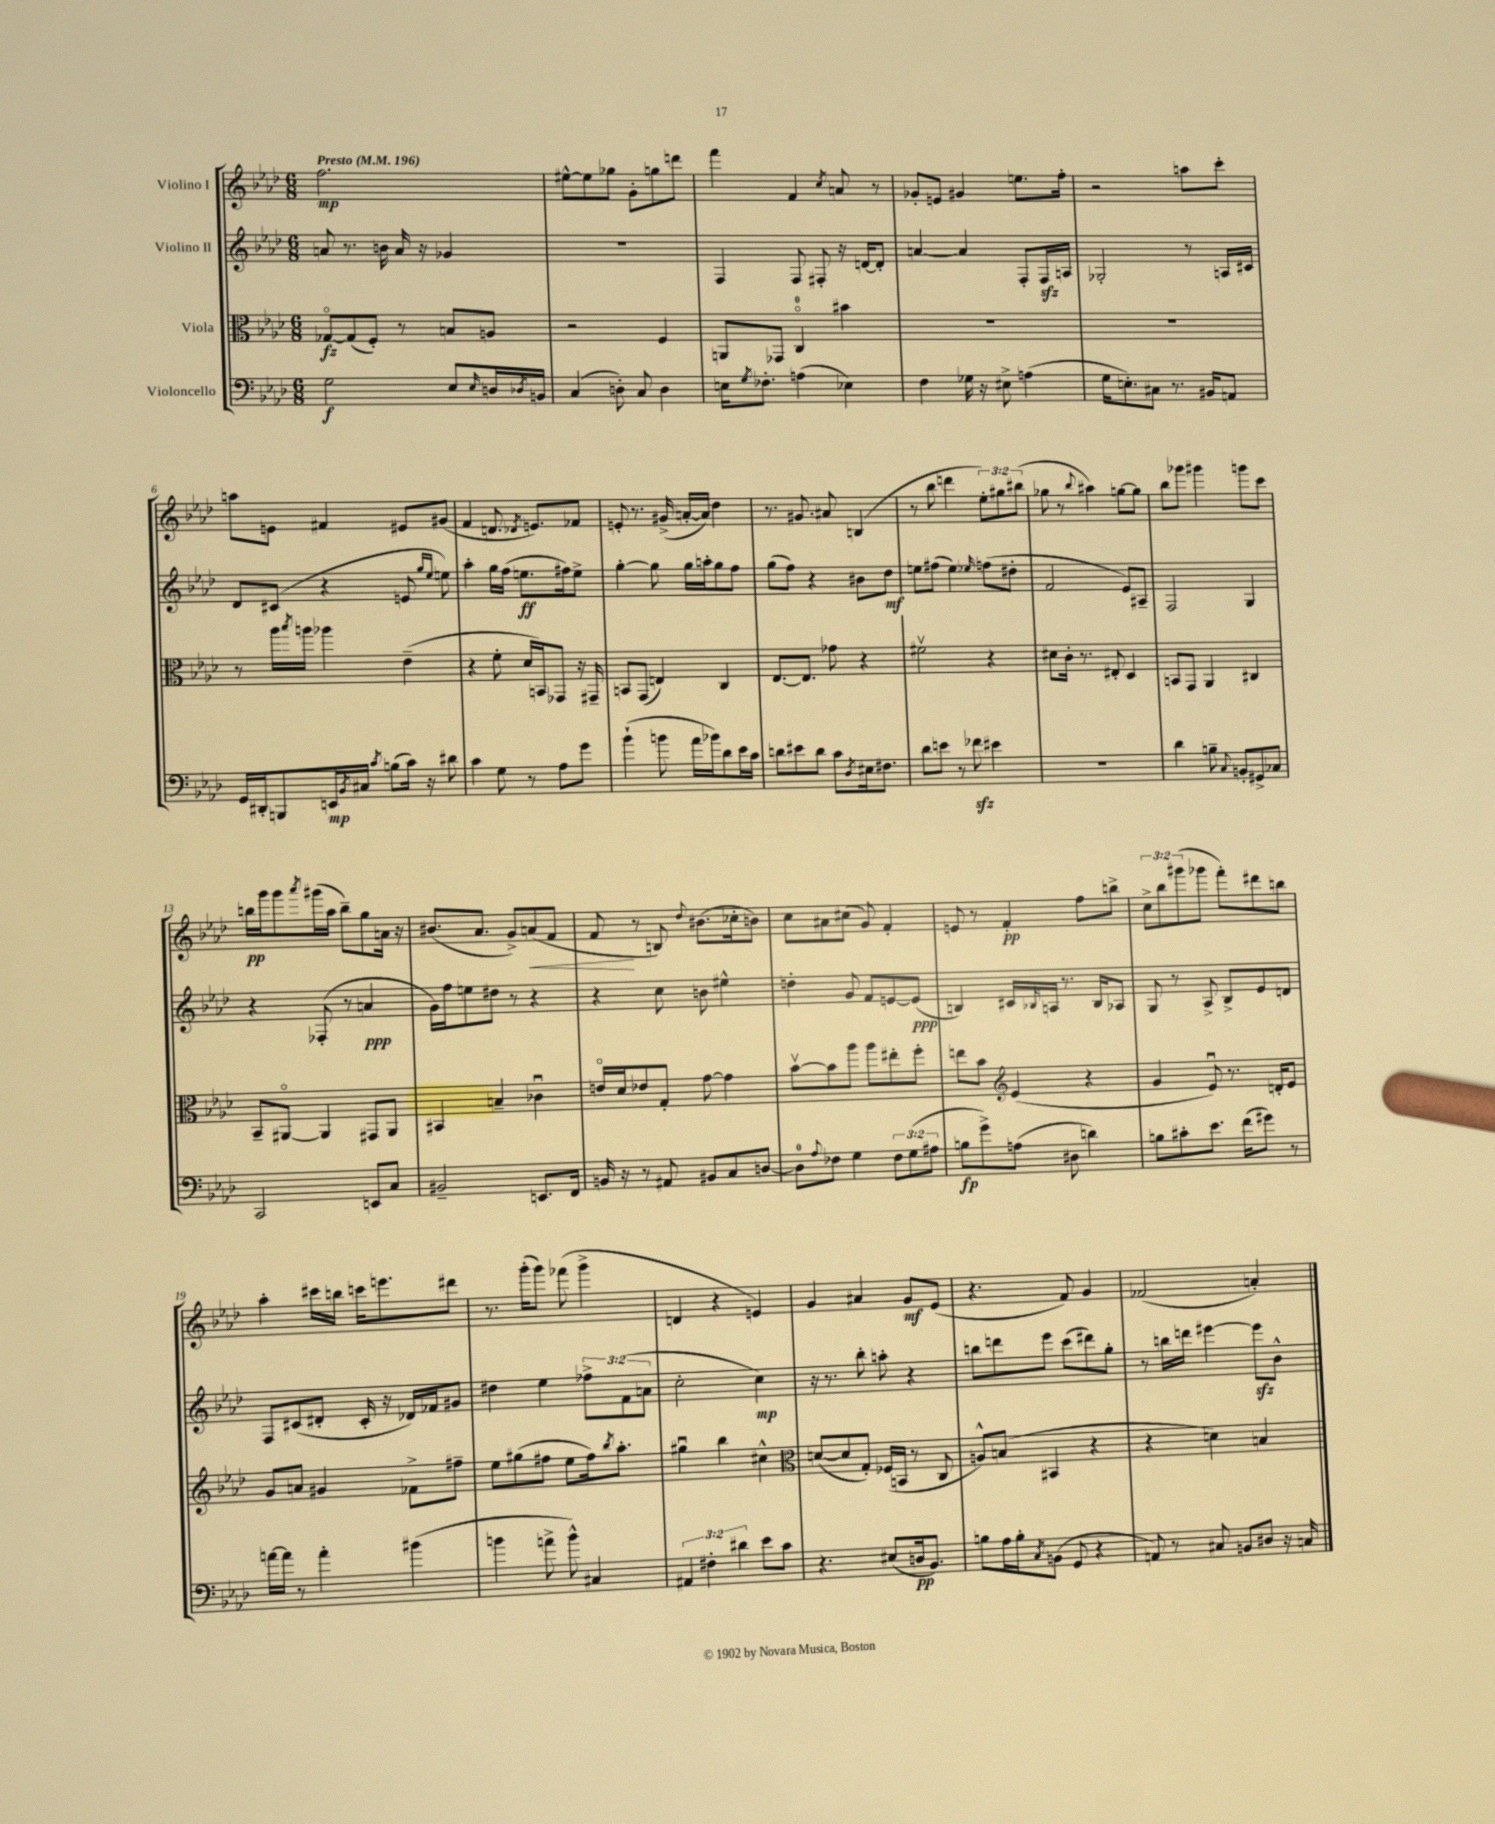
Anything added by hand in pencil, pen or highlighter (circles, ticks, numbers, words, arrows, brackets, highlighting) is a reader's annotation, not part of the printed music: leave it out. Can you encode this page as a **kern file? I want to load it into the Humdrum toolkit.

**kern	**dynam	**kern	**dynam	**kern	**dynam	**kern	**dynam
*part4	*part4	*part3	*part3	*part2	*part2	*part1	*part1
*staff4	*staff4	*staff3	*staff3	*staff2	*staff2	*staff1	*staff1
*I"Violoncello	*	*I"Viola	*	*I"Violino II	*	*I"Violino I	*
*clefF4	*	*clefC3	*	*clefG2	*	*clefG2	*
*k[b-e-a-d-]	*	*k[b-e-a-d-]	*	*k[b-e-a-d-]	*	*k[b-e-a-d-]	*
*M6/8	*	*M6/8	*	*M6/8	*	*M6/8	*
*MM196	*	*MM196	*	*MM196	*	*MM196	*
=1	=1	=1	=1	=1	=1	=1	=1
!	!	!	!	!	!	!LO:TX:a:B:t=Presto	!
2G\	f	[8G-X/L	fz	8an/	.	2.ff\	mp
.	.	(8G-/]	.	8.r	.	.	.
.	.	8F'/J)	.	.	.	.	.
.	.	.	.	16bn\	.	.	.
.	.	8r	.	16a/	.	.	.
.	.	.	.	16r	.	.	.
8E-/L	.	8Bn/L	.	4g-X/	.	.	.
16qqE-/	.	.	.	.	.	.	.
16Dn/L	.	8An/J	.	.	.	.	.
8qD-X/	.	.	.	.	.	.	.
16BBn/JJ	.	.	.	.	.	.	.
=2	=2	=2	=2	=2	=2	=2	=2
(4C/	.	2r	.	2.r	.	[8ee#X^^\L	.
.	.	.	.	.	.	8ee#\]	.
8Dn'\)	.	.	.	.	.	8gg-X\J	.
8C/	.	.	.	.	.	8g'\L	.
4D\	.	4F/	.	.	.	8ggn\	.
.	.	.	.	.	.	8dddn\J	.
=3	=3	=3	=3	=3	=3	=3	=3
16En\KL	.	8AAn/L	.	4F/	.	4fff\	.
8qG/	.	.	.	.	.	.	.
8.F-X'\J	.	.	.	.	.	.	.
.	.	8GG-X/J	.	.	.	.	.
(4An\	.	4C/	.	8F/	.	4f/	.
.	.	.	.	8F#X'/	.	.	.
.	.	.	.	.	.	8qcc/	.
4E-X\)	.	4b#X\	.	16r	.	8an/	.
.	.	.	.	[16dn/KL	.	.	.
.	.	.	.	8d'/J]	.	8r	.
=4	=4	=4	=4	=4	=4	=4	=4
4F\	.	2.r	.	[4an/	.	8g-X'/L	.
.	.	.	.	.	.	8en/J	.
16G-X\	.	.	.	4a/]	.	4g#X/	.
16r	.	.	.	.	.	.	.
8E#X^\	.	.	.	.	.	.	.
(4An\	.	.	.	8F'/L	.	8.een\L	.
.	.	.	.	16Fzz/L	.	.	.
.	.	.	.	16An/JJ	.	16ff'\Jk	.
=5	=5	=5	=5	=5	=5	=5	=5
16G\KL	.	2.r	.	2G-X'/	.	2r	.
8.En'\)	.	.	.	.	.	.	.
8C#X\J	.	.	.	.	.	.	.
8.r	.	.	.	.	.	.	.
.	.	.	.	8r	.	8aan\L	.
16BB#X/KL	.	.	.	.	.	.	.
8AAn/J	.	.	.	16An/LL	.	8ccc'\J	.
.	.	.	.	16c#X/JJ	.	.	.
!!LO:LB:g=z
=6	=6	=6	=6	=6	=6	=6	=6
16GG/LL	.	8r	.	8d-/L	.	8aan\L	.
16DD#X'/J	.	.	.	.	.	.	.
8BBBn/	.	16aa-\LL	.	(8c#X/J	.	8en\J	.
.	.	8qbb-/	.	.	.	.	.
.	.	16aan\JJ	.	.	.	.	.
16EEn/L	mp	4aa-X\	.	4r	.	4f#X/	.
8qBB-/	.	.	.	.	.	.	.
16C#X/JJ	.	.	.	.	.	.	.
8qc/	.	.	.	.	.	.	.
(8Bn\L	.	.	.	.	.	.	.
16c\Jk)	.	(4e-~\	.	8en/	.	8e#X/L	.
16r	.	.	.	.	.	.	.
.	.	.	.	16qqgg/LL	.	.	.
.	.	.	.	16qqee-/JJ	.	.	.
8d#X\	.	.	.	8een\)	.	(8g#X/J	.
=7	=7	=7	=7	=7	=7	=7	=7
4c\	.	4r	.	4aa-'\	.	4f/	.
8G\	.	8f'\	.	16gg\LL	.	8.dn/	.
.	.	.	.	(16ff\JJ	.	.	.
8r	.	16d-/LL	.	8.een\L	ff	.	.
.	.	.	.	.	.	8qd-X/	.
.	.	16BBn/J)	.	.	.	8.en/L)	.
8A-\L	.	8GG-X/J	.	.	.	.	.
.	.	.	.	16ff#X\k)	.	.	.
8g\J	.	16r	.	8ee^\J	.	8f-X/J	.
.	.	16GG#X~/	.	.	.	.	.
=8	=8	=8	=8	=8	=8	=8	=8
(4b-`\	.	8BBn/L	.	[4gg'\	.	8en'/	.
.	.	(8GG/J	.	.	.	8.r	.
8bn\	.	4En/)	.	8gg\]	.	.	.
.	.	.	.	.	.	(16g#X^/	.
16a-\LL	.	.	.	16gg\LL	.	[16an'/LL	.
16b-X\J)	.	.	.	16aan'\J	.	16a/JJ])	.
8d-\	.	4C/	.	8gg\	.	4dd-\	.
16e-\L	.	.	.	8ff\J	.	.	.
16c\JJ	.	.	.	.	.	.	.
=9	=9	=9	=9	=9	=9	=9	=9
8dn\L	.	[8.E-/L	.	(8gg\L	.	8.r	.
8e#X\	.	.	.	8ff\J)	.	.	.
.	.	8.E-/J]	.	.	.	8.g#X/	.
8d\J	.	.	.	4r	.	.	.
8c\L	.	8g-X\	.	.	.	8a#X/	.
8qD-/	.	.	.	.	.	.	.
16E#X\k	.	4r	.	8b#X\L	.	(4Bn/	.
8.F#X\J	.	.	.	.	.	.	.
.	.	.	.	8dd-\J	mf	.	.
=10	=10	=10	=10	=10	=10	=10	=10
8d-\L	.	2f#Xv\	.	8een\L	.	8r	.
8en\J	.	.	.	(8ff#X\J	.	8bb-\	.
8r	.	.	.	4ee\)	.	4dddn\	.
8f-Xzz\	.	.	.	.	.	.	.
.	.	.	.	16qqee-X/	.	.	.
4e#X\	.	4r	.	(8ffn\L	.	12ee-'\L)	.
.	.	.	.	.	.	12gg#X\	.
.	.	.	.	8dd#X'\J	.	.	.
.	.	.	.	.	.	(12bb#X\J	.
=11	=11	=11	=11	=11	=11	=11	=11
2.r	.	8d#X\L	.	2f/	.	8gg-X\	.
.	.	16c'\Jk	.	.	.	8r	.
.	.	8.r	.	.	.	.	.
.	.	.	.	.	.	8qqbb-/	.
.	.	.	.	.	.	4aa#X\)	.
.	.	8E#X'/	.	.	.	.	.
.	.	4D-/	.	8e-/L)	.	[8ggn\L	.
.	.	.	.	8A#X~/J	.	8gg\J]	.
=12	=12	=12	=12	=12	=12	=12	=12
4d-\	.	8BBn/L	.	2F/	.	8bb-\L	.
.	.	8GG/J	.	.	.	8ggg-X\J	.
8Bn~\	.	4AA-/	.	.	.	4ggg#X\	.
8qqC/	.	.	.	.	.	.	.
8BBn'/L	.	.	.	.	.	.	.
8GG#X^/	.	4C#X/	.	4G/	.	8gggn\L	.
8C-X/J	.	.	.	.	.	8ccc\J	.
!!LO:LB:g=z
=13	=13	=13	=13	=13	=13	=13	=13
2CC/	.	8BB-~/L	.	4r	.	16bbn\LL	pp
.	.	.	.	.	.	16ggg\J	.
.	.	[8AA#X/J	.	.	.	8ggg\	.
.	.	.	.	.	.	8qaaa-/	.
.	.	4AA#/]	.	(8F-X'/	.	(16ggg#X\L	.
.	.	.	.	.	.	16aa-\JJ	.
.	.	.	.	8r	.	8bb~\L)	.
8EEn/L	.	8GG#X/L	.	4an/	ppp	8gg\	.
8C/J	.	8AA#/J	.	.	.	16an\Jk	.
.	.	.	.	.	.	16r	.
=14	=14	=14	=14	=14	=14	=14	=14
2BB#X~/	.	4BB#X/	.	16g\LL)	.	(8.b#X/L	.
.	.	.	.	16ff\J	.	.	.
.	.	.	.	8een\	.	.	.
.	.	.	.	.	.	8.a-/J	.
.	.	4Bn~/	.	8dd#X\J	.	.	.
.	.	.	.	8r	.	8g^/L)	.
!	!	!	!	!	!	!	!LO:HP:b
8.EEn/L	.	4c-Xu\	.	4r	.	(8an/	<
.	.	.	.	.	.	8f/J	.
16FF/Jk	.	.	.	.	.	.	.
=15	=15	=15	=15	=15	=15	=15	=15
16BBn/	.	16en/LL	.	4r	.	8f/	.
16r	.	16d-/J	.	.	.	.	.
8r	.	8e-X/	.	.	.	8r	[
8AA#X/	.	8G'/J	.	8cc\	.	8Bn/)	.
.	.	.	.	.	.	8qqdd-/	.
8BB#X/L	.	[8g\	.	8bn\	.	(8.b#X\L	.
8C/	.	4g\]	.	4ee#X^^\	.	.	.
.	.	.	.	.	.	16cc-X'\k	.
[8Dn/J	.	.	.	.	.	8bn\J)	.
=16	=16	=16	=16	=16	=16	=16	=16
8D\L]	.	[8b-v\L	.	4ddn'\	.	8cc\L	.
8qqA-/	.	.	.	.	.	.	.
8F-X\J	.	8b-\]	.	.	.	8a#X\	.
4G\	.	8aa-\J	.	8g/	.	(8cc#X\J	.
.	.	8aa-\L	.	8f/L	.	8g/)	.
12F-\L	.	8ee#X'\	.	[8en/	.	4f'/	.
(12G\	.	.	.	.	.	.	.
.	.	8ff'\J	.	(8e/J]	ppp	.	.
12A#X\J	.	.	.	.	.	.	.
=17	=17	=17	=17	=17	=17	=17	=17
8Bn\L	fp	8een\L	.	4Bn/)	.	8en/	.
8g^\)	.	8b-\J	.	.	.	8r	.
*	*	*clefG2	*	*	*	*	*
(8An\J	.	(4e-/	.	16c#X/LL	.	4f'/	pp
.	.	.	.	16qqB-X/	.	.	.
.	.	.	.	16An/JJ	.	.	.
8D#X\	.	.	.	8.r	.	.	.
4dn\)	.	4r	.	.	.	8ff\L	.
.	.	.	.	16B-/KL	.	.	.
.	.	.	.	8A-X/J	.	8bbn^\J	.
=18	=18	=18	=18	=18	=18	=18	=18
8Bn\L	.	4g/	.	8G/	.	12cc^\L	.
.	.	.	.	.	.	12bb-\	.
8c#X'\	.	.	.	8r	.	.	.
.	.	.	.	.	.	(12ggg#X\	.
8.e-\J	.	8e-u/)	.	8A-^/	.	8ggg-X\J	.
.	.	8.r	.	8B-^/L	.	8fff'\L)	.
(16f\KL	.	.	.	.	.	.	.
8g#X\J)	.	.	.	8e-/	.	8ddd#X\	.
.	.	16dn'/KL	.	.	.	.	.
8r	.	8e-/J	.	8dn/J	.	8bbn\J	.
!!LO:LB:g=z
=19	=19	=19	=19	=19	=19	=19	=19
[16an\LL	.	8g/L	.	8F/L	.	4aa-'\	.
16a\JJ]	.	.	.	.	.	.	.
8r	.	8an/J	.	(8c#X/	.	.	.
4a'\	.	4g#X/	.	8d#X'/J	.	16ccc#X\LL	.
.	.	.	.	.	.	16bbn\JJ	.
.	.	.	.	16c#'/	.	16cccn\KL	.
.	.	.	.	16r	.	8.eeen\	.
(4b#X\	.	8f-X^\L	.	16d-X/LL)	.	.	.
.	.	.	.	16f-X/J	.	.	.
.	.	8ff#X~\J	.	8g#X/J	.	8ddd#X\J	.
=20	=20	=20	=20	=20	=20	=20	=20
4bn\	.	8ee-\L	.	4dd#X\	.	8.r	.
.	.	(8gg#X\	.	.	.	.	.
.	.	.	.	.	.	(16ggg'\KL	.
8an^\	.	8ff#X\J	.	4ee-\	.	8ggg\J)	.
8b^^\)	.	8ee-\L	.	.	.	(8fff-X\	.
4C#X/	.	16ff#\k)	.	12ff-X^\L	.	4ggg^\	.
.	.	8qbb-/	.	.	.	.	.
.	.	8.aa-'\J	.	.	.	.	.
.	.	.	.	(12f\	.	.	.
.	.	.	.	12an\J	.	.	.
=21	=21	=21	=21	=21	=21	=21	=21
6AA#X/	.	4gg#Xu\	.	2cc'\	.	4dn/	.
6F#X'\	.	.	.	.	.	.	.
.	.	4bb-\	.	.	.	4r	.
6d#X\	.	.	.	.	.	.	.
8e-\L	.	4cc#X^^\	.	4cc\)	mp	4en/)	.
8c\J	.	.	.	.	.	.	.
=22	=22	=22	=22	=22	=22	=22	=22
*	*	*clefC3	*	*	*	*	*
4.r	.	([8dn/L	.	16r	.	4g/	.
.	.	.	.	8.r	.	.	.
.	.	8d/]	.	.	.	.	.
.	.	8G'/J)	.	8bb-'\	.	4a#X/	.
(8E#X/L	.	(16F-X/LL	.	8aan'\	.	.	.
.	.	16BBn/JJ	.	.	.	.	.
16Dn/k	pp	8r	.	4r	.	8g/L	mf
8.BB-/J)	.	.	.	.	.	.	.
.	.	8C/	.	.	.	(8e-/J	.
=23	=23	=23	=23	=23	=23	=23	=23
8Bn\L	.	8An^^/L)	.	8bbn\L	.	4.r	.
16A-\L	.	(8Bn/J	.	8dddn\	.	.	.
16B'\J	.	.	.	.	.	.	.
8qC/	.	.	.	.	.	.	.
(8BBn\J	.	4BB#X/	.	8eee-\J	.	.	.
8GG/	.	.	.	(8ccc\L	.	8f/)	.
4r	.	4r	.	8ddd#X\)	.	4g/	.
.	.	.	.	8gg'\J	.	.	.
=24	=24	=24	=24	=24	=24	=24	=24
8AAn/)	.	4r	.	8r	.	(2f-X/	.
8r	.	.	.	16bbn\LL	.	.	.
.	.	.	.	16dddn\JJ	.	.	.
8C#X/	.	4dn\)	.	[4eee#X\	.	.	.
8BBn/L	.	.	.	.	.	.	.
8D#X/J	.	4Bn/	.	8eee#zz\L]	.	4an'/)	.
16r	.	.	.	8b-^^\J	.	.	.
16Cn/	.	.	.	.	.	.	.
==	==	==	==	==	==	==	==
*-	*-	*-	*-	*-	*-	*-	*-
